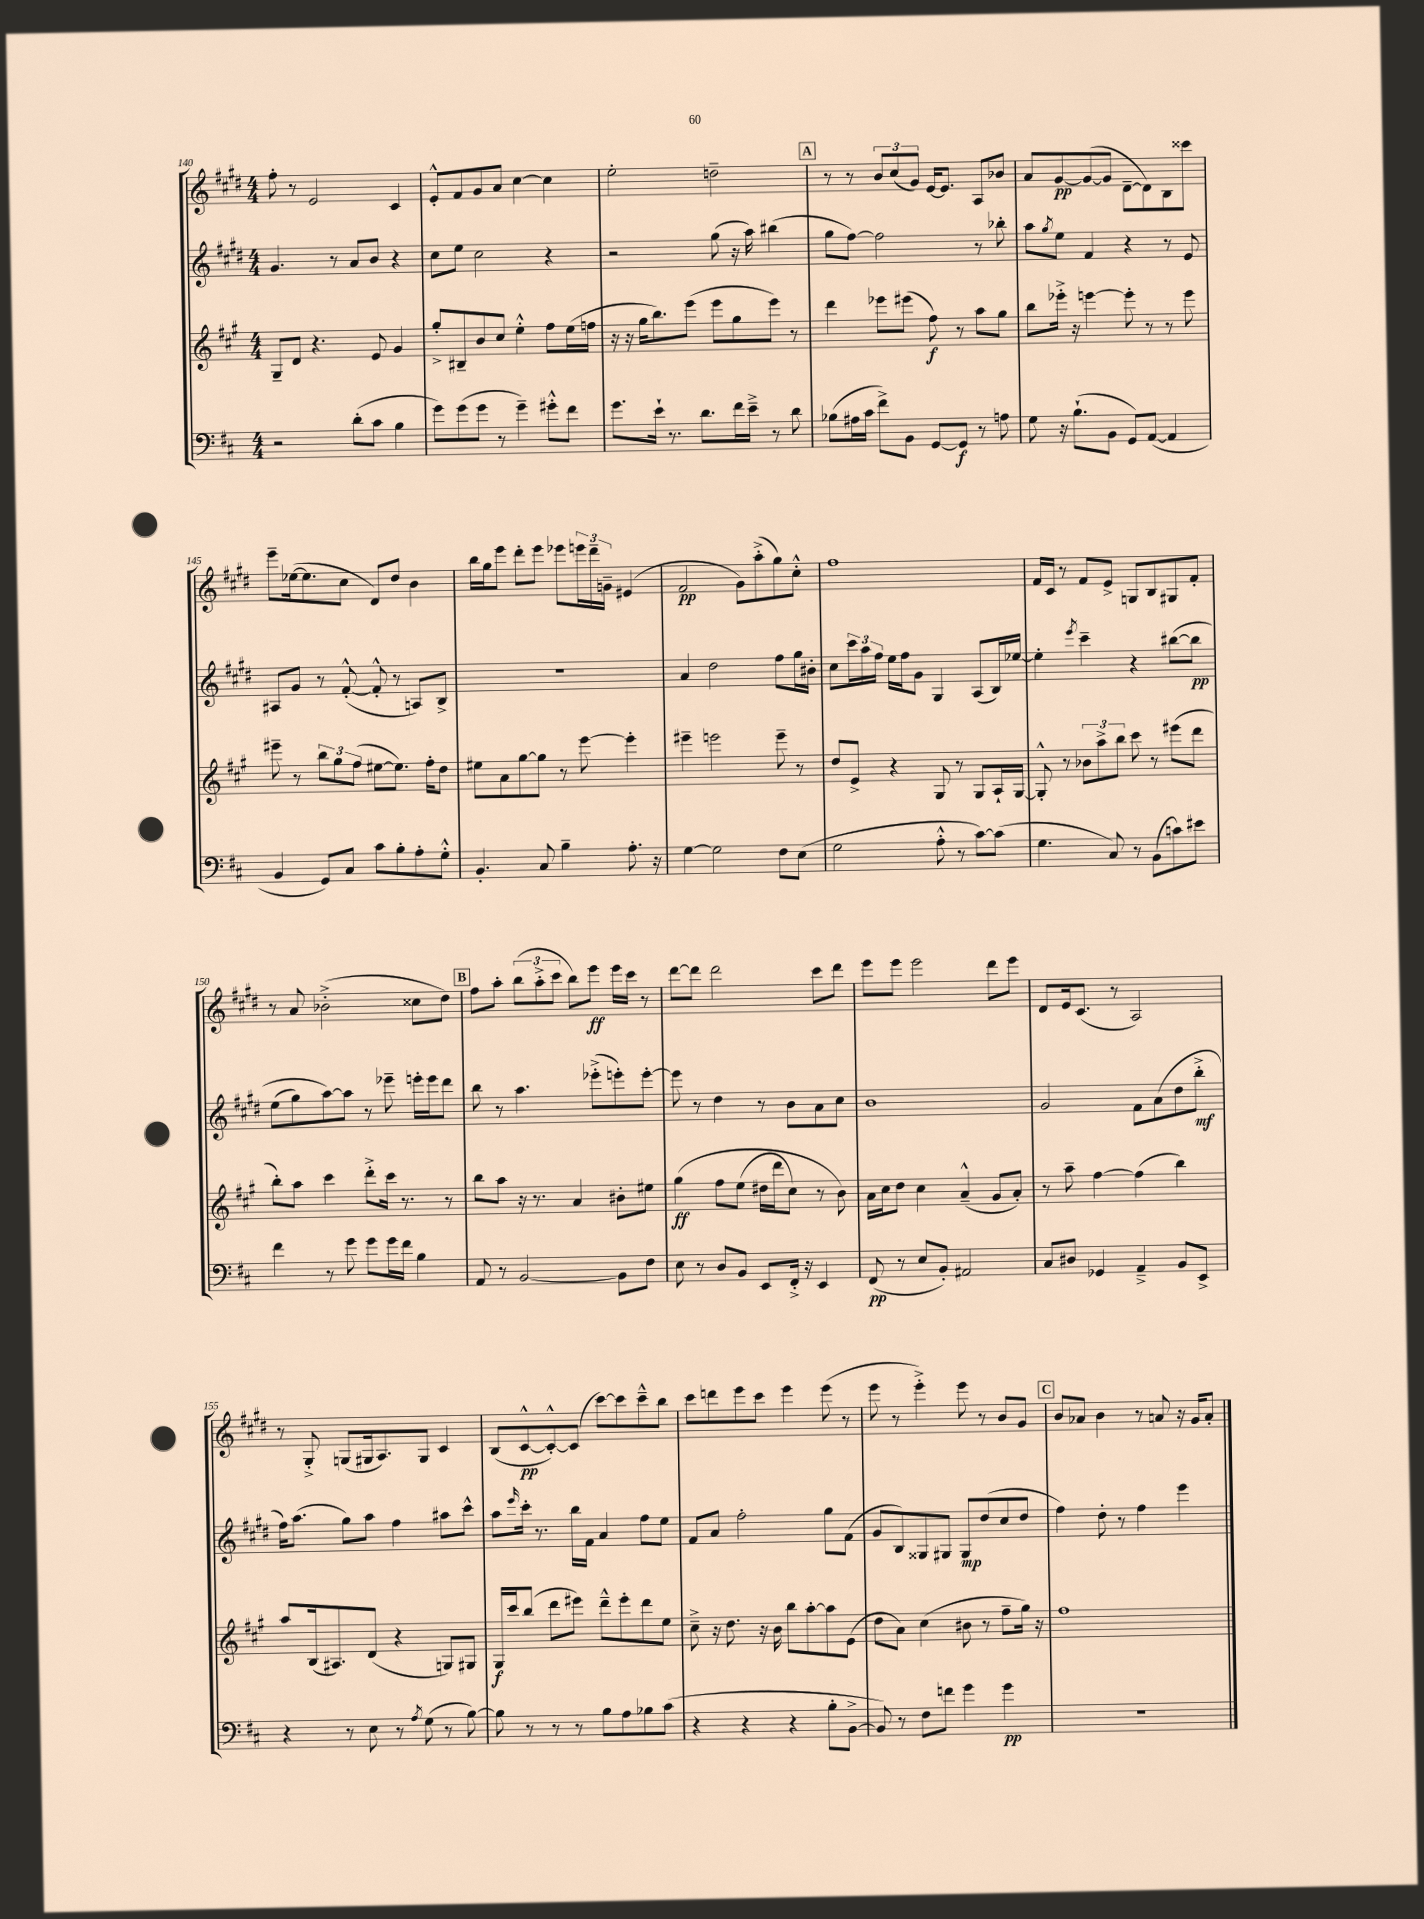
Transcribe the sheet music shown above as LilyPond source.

<<
\new StaffGroup <<
\new Staff = "s0" {
    \clef treble \key e \major \numericTimeSignature \time 4/4
    fis''8-. r8 e'2 cis'4 |
    e'8-.-^ fis'8 gis'8 a'8 cis''4~ cis''4 |
    e''2-. d''2-- |
    \mark \markup { \box "A" } r8 r8 \tuplet 3/2 { b'8 cis''8( gis'8) } e'16~ e'8. a8 bes'8 |
    a'8 gis'8~\pp gis'8~( gis'8 dis'8~-- dis'8) b8 cisis'''8 |
    e'''8-- ees''16~( ees''8. cis''8 dis'8) dis''8 b'4 |
    b''16 gis''16 e'''8 dis'''8-. e'''8 ees'''8 \tuplet 3/2 { e'''16 dis'''16-- g'16-- } eis'4( |
    fis'2\pp gis'8) a''8-.->( gis''8) cis''8-.-^ |
    fis''1 |
    fis'16 cis'16 r8 fis'8 e'8-> g8 b8 gis8 fis'8-. |
    r8 a'8 bes'2-.->( cisis''8 dis''8) |
    \mark \markup { \box "B" } fis''8 a''8-. \tuplet 3/2 { b''8( a''8-.-> cis'''8 } b''8) e'''8\ff e'''16 cis'''16 r8 |
    dis'''8~ dis'''8 dis'''2 cis'''8 dis'''8 |
    e'''8 e'''8 e'''2 dis'''8 e'''8 |
    dis'8 e'16 cis'8.( r8 a2) |
    r8 gis8-.-> g8( gis16 a8.) gis8 cis'4 |
    b8( cis'8~-^\pp cis'8~-.-^) cis'8( cis'''8~) cis'''8 cis'''8---^ b''8 |
    cis'''8 d'''8 e'''8 cis'''8 e'''4 e'''8( r8 |
    e'''8 r8 e'''4-.->) e'''8 r8 b'8 gis'8 |
    \mark \markup { \box "C" } b'8 aes'8 b'4 r8 a'8 r16 gis'16 a'8-. \bar "|." |
}
\new Staff = "s1" {
    \clef treble \key e \major \numericTimeSignature \time 4/4
    gis'4. r8 a'8 b'8 r4 |
    cis''8 e''8 cis''2 r4 |
    r2 gis''8( r16 a''16) bis''4( |
    \mark \markup { \box "A" } gis''8 fis''8~) fis''2 r8 bes''8-. |
    a''8 \acciaccatura { gis''8 } e''8 fis'4 r4 r8 e'8 |
    ais8 gis'8 r8 fis'8~-.-^( fis'8-.-^ r8 a8) b8-> |
    R1 |
    a'4 dis''2 fis''8 gis''16 bis'16-. |
    cis''8 \tuplet 3/2 { cis'''16 a''16 fis''16 } e''16 fis''16 gis'8 gis4 a8( b16) ees''16~ |
    ees''4-. \acciaccatura { e'''8 } cis'''4-- r4 bis''8~\( bis''8\pp |
    e''8( gis''8) a''8~\) a''8 r8 ees'''8-- e'''16-. e'''16 dis'''8 |
    \mark \markup { \box "B" } b''8 r8 a''4. ees'''8-.->( e'''8-.) e'''8~-. |
    e'''8 r8 dis''4 r8 b'8 a'8 cis''8 |
    b'1 |
    gis'2 fis'8 a'8( dis''8 b''8-.->\mf |
    fis''16) a''8.( gis''8) a''8 fis''4 ais''8 cis'''8-^ |
    a''8 \grace { e'''16 } cis'''16-. r8. b''16 fis'16 a'4 fis''8 e''8 |
    fis'8 a'8 fis''2-. gis''8 fis'8( |
    gis'8 b8) gisis8 gis8 gis8\mp dis''8( cis''8 dis''8 |
    \mark \markup { \box "C" } fis''4) dis''8-. r8 fis''4 e'''4 \bar "|." |
}
\new Staff = "s2" {
    \clef treble \key a \major \numericTimeSignature \time 4/4
    gis8-- d'8 r4. e'8 gis'4 |
    gis''8-.-> bis8-- b'8 cis''8 e''4-.-^ fis''8 e''16( f''16 |
    r16 r16 gis''16 b''8.) e'''8( e'''8 gis''8 e'''8) r8 |
    \mark \markup { \box "A" } d'''4 ees'''8 eis'''8( fis''8\f) r8 a''8 gis''8 |
    b''8 ees'''16-.-> r16 e'''4~ e'''8-. r8 r8 e'''8 |
    eis'''8-- r8 \tuplet 3/2 { b''8 gis''8 fis''8( } eis''8~ eis''8.) fis''16-. d''8 |
    eis''8 a'8 gis''8~ gis''8 r8 e'''8~ e'''4-. |
    eis'''4-- e'''2 e'''8-- r8 |
    d''8 e'8-> r4 gis8 r8 gis8 a16-! gis16~ |
    gis8-.-^ r8 \tuplet 3/2 { bes'8 a''8-> b''8 } cis'''8 r8 eis'''8( d'''8 |
    b''8-.) a''8 cis'''4 d'''8-.-> cis'''16 r8. r8 |
    \mark \markup { \box "B" } b''8 a''8 r16 r8. a'4 bis'8-. eis''8 |
    gis''4\ff\( fis''8 e''8( dis''16 d'''16 cis''8) r8 b'8\) |
    a'16 cis''16 d''8 cis''4 a'4---^( gis'8 a'8-.) |
    r8 a''8-- fis''4~ fis''4( b''4) |
    a''8 b16( ais8.) d'8( r4 g8) gis8 |
    gis16\f cis'''16 b''8( d'''8 eis'''8) d'''8---^ eis'''8-. d'''8 e''8 |
    cis''8---> r16 d''8. r16 b'16 b''8 a''8~-. a''8 e'8( |
    d''8 a'8) cis''4( bis'8 r8 fis''8-- gis''16) r16 |
    \mark \markup { \box "C" } fis''1 \bar "|." |
}
\new Staff = "s3" {
    \clef bass \key d \major \numericTimeSignature \time 4/4
    r2 d'8-.( cis'8 b4 |
    g'8) g'8( g'8 r8 g'4--) gis'8-.-^ fis'8 |
    g'8. e'16-! r8. d'8. fis'16 e'16---> r8 d'8 |
    \mark \markup { \box "A" } bes8( ais16 cis'16 fis'8->) b,8 g,8~ g,8\f r8 a8 |
    g8 r16 b8.-!( b,8 g,8) a,8~( a,4 |
    b,4 g,8) cis8 cis'8 b8-. a8-. g8-.-^ |
    b,4.-. cis8 b4-- a8.-. r16 |
    g4~ g2 fis8 e8( |
    g2 a8-.-^ r8 cis'8~) cis'8( |
    g4. cis8) r8 b,8( c'8) eis'8 |
    fis'4 r8 g'8 g'8 g'16 fis'16 b4 |
    \mark \markup { \box "B" } a,8 r8 b,2~ b,8 fis8 |
    e8 r8 d8 b,8 e,8 fis,16-.-> r16 e,4 |
    fis,8\pp( r8 e8 b,8-.) ais,2 |
    cis8 dis8 ges,4 a,4---> b,8 e,8-> |
    r4 r8 e8 r8 \acciaccatura { a8 } g8( r8 b8~) |
    b8 r8 r8 r8 b8 a8 bes8 cis'8( |
    r4 r4 r4 b8-. b,8~-> |
    b,8) r8 fis8 f'8 g'4 g'4\pp |
    \mark \markup { \box "C" } R1 \bar "|." |
}
>>
>>
\layout { \context { \Score currentBarNumber = #140 } }
